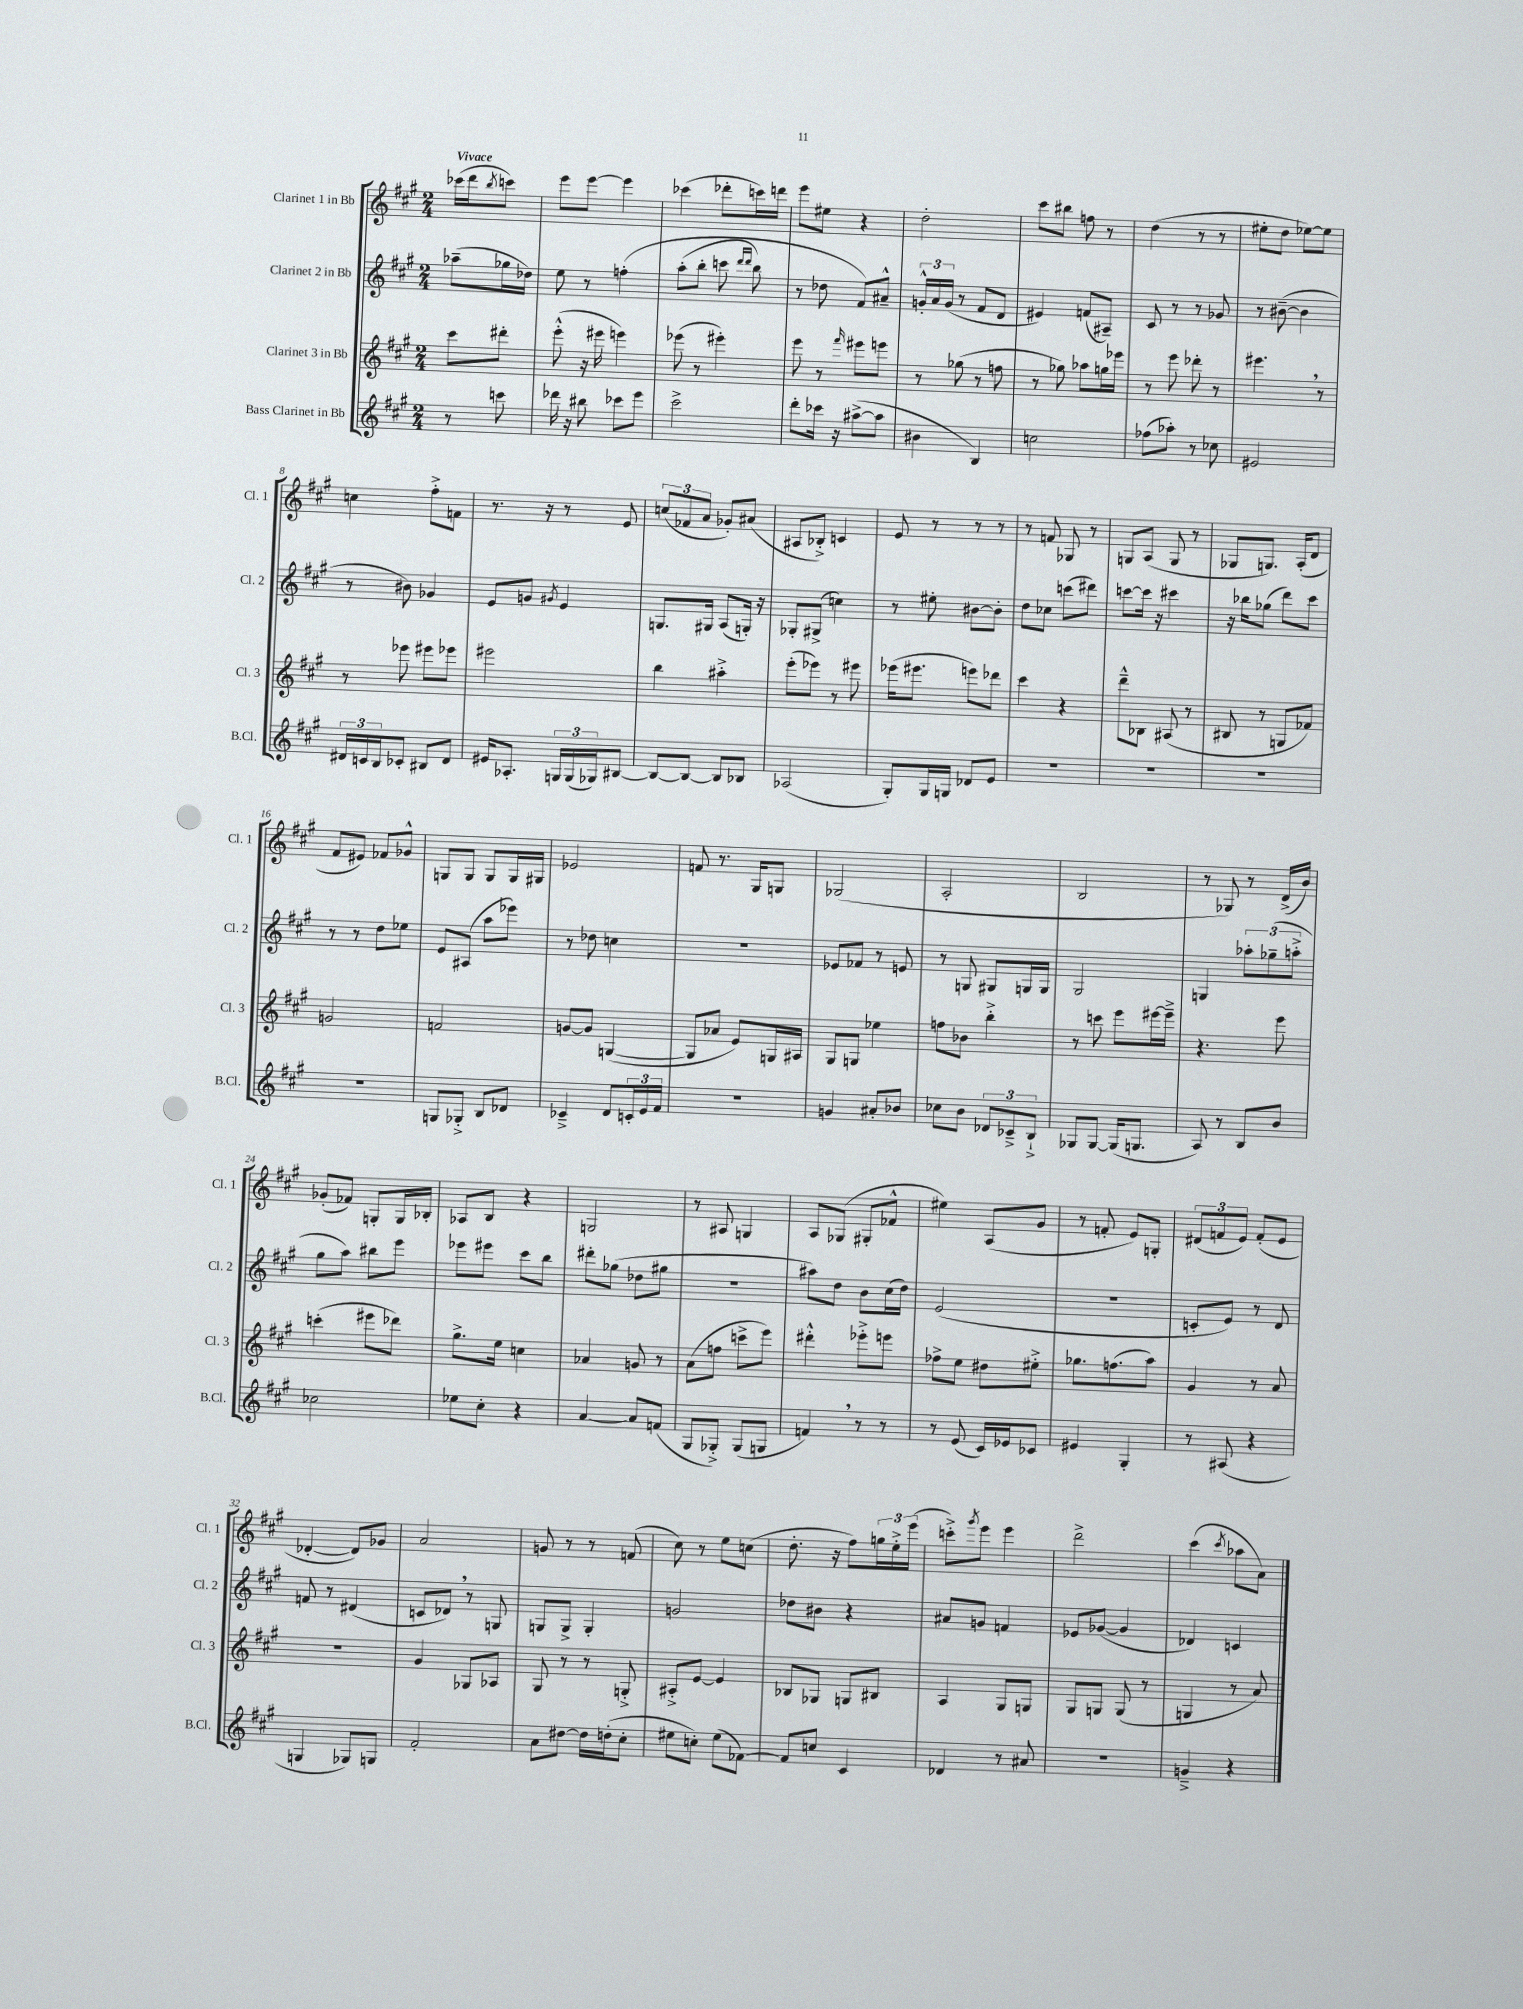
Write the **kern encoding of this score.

**kern	**kern	**kern	**kern
*part4	*part3	*part2	*part1
*staff4	*staff3	*staff2	*staff1
*I"Bass Clarinet in Bb	*I"Clarinet 3 in Bb	*I"Clarinet 2 in Bb	*I"Clarinet 1 in Bb
*I'B.Cl.	*I'Cl. 3	*I'Cl. 2	*I'Cl. 1
*clefG2	*clefG2	*clefG2	*clefG2
*k[f#c#g#]	*k[f#c#g#]	*k[f#c#g#]	*k[f#c#g#]
*M2/4	*M2/4	*M2/4	*M2/4
=	=	=	=
!	!	!	!LO:TX:a:B:t=Vivace
8r	8ccc#\L	(8aa-X~\L	(16ccc-X\LL
.	.	.	16ddd\J
.	.	.	8qbb/
8cccn\	8ddd#X'\J	16gg-X\L	8cccn\J)
.	.	16dd-X\JJ)	.
=1	=1	=1	=1
16ddd-X\	(8eee'^^\	8ee\	8eee\L
16r	.	.	.
8bb#X\	16r	8r	[8eee\J
.	16eee#X\	.	.
8ccc-X\L	4eeen\)	(4ffn'\	4eee\]
8eee\J	.	.	.
=2	=2	=2	=2
2ccc#^\	(8eee-X\	(8aa'\L	(4ccc-X\
.	8r	8bb'\J	.
.	4eee#X'\)	8cccn\	8ddd-X'\L
.	.	16qqddd/LL	.
.	.	16qqddd/JJ	.
.	.	8bb\)	16cccn\L)
.	.	.	16dddn\JJ
=3	=3	=3	=3
8ddd'\L	8eee\	8r	8eee\L
16ccc-X\Jk	8r	8dd-X\	8ee#X\J
16r	.	.	.
.	16qqfff#/	.	.
([8aa#X^\L	8eee#X\L	8f#/L)	4r
8aa#\J]	8eeen\J	8a#X~^^/J	.
=4	=4	=4	=4
4b#X\	8r	24gn'^^/LL	2dd'\
.	.	24a/	.
.	.	(24g/JJ	.
.	(8gg-X\	8r	.
4B/)	8r	8f#/L	.
.	8ffn\	8d/J	.
=5	=5	=5	=5
2ccn\	8r	4e#X/)	8ccc#\L
.	8gg-X\)	.	8bb#X\J
.	8aa-X\L	(8fn/L	8ffn\
.	16ggn\L	8A#X~/J)	8r
.	16eee-X\JJ	.	.
=6	=6	=6	=6
(8ff-X\L	8r	8c#/	(4dd\
8aa-X'\J)	8eee\	8r	.
8r	8ddd-X'\	8r	8r
8cc-X\	8r	8g-X/	8r
=7	=7	=7	=7
2e#X/	4.eee#X,\	8r	8ee#X'\L
.	.	([8b#X~\	8dd\J
.	.	4b#\]	[8ee-X\L)
.	8r	.	8ee-\J]
!!LO:LB:g=z
=8	=8	=8	=8
24d#X/LL	8r	8r	4ccn\
24cn/	.	.	.
24B/J	.	.	.
8c-X'/J	8eee-X\	8b#X\)	.
8B#X/L	8eee#X\L	4g-X/	8ff#'^\L
8d#/J	8eee-X\J	.	8fn\J
=9	=9	=9	=9
16e#X/KL	2eee#X\	8e/L	8.r
8.A-X'/J	.	.	.
.	.	8gn/J	.
.	.	.	16r
.	.	8qg#X/	.
24Gn/LL	.	4e/	8r
(24G/	.	.	.
24G-X/J)	.	.	.
[8B#X/J	.	.	8e/
=10	=10	=10	=10
8B#/L_	4bb\	8.Gn/L	(12ccn/L
.	.	.	12f-X/
8B#/J_	.	.	.
.	.	.	12a/J
.	.	16G#X/Jk	.
8B#/L]	4aa#X'^\	(8A/L	8g-X'/L)
8B-X/J	.	16Gn'/Jk)	(8a#X/J
.	.	16r	.
=11	=11	=11	=11
(2A-X/	(8eee'\L	8G-X'/L	8A#X/L
.	8eee-X\J)	(8G#X^/J	8B-X'^/J)
.	8r	4ccn\)	4cn/
.	8eee#X\	.	.
=12	=12	=12	=12
8G#'/L)	(16eee-X\KL	8r	8e/
.	8.eee#X\J	.	.
16G#/L	.	8ee#X'\	8r
16Gn/JJ	.	.	.
8d-X/L	8eeen\L)	[8b#X\L	8r
8e/J	8ddd-X\J	8b#'\J]	8r
=13	=13	=13	=13
2r	4ccc#\	8dd\L	8r
.	.	8cc-X\J	8fn/
.	4r	(8cccn\L	8G-X/
.	.	8ddd#X\J)	8r
=14	=14	=14	=14
2r	8ddd~^^\L	[8cccn\L	8Gn/L
.	8B-X\J	16ccc\Jk]	(8A/J
.	.	16r	.
.	(8A#X/	4ccc#X\	8G/
.	8r	.	8r
=15	=15	=15	=15
2r	8B#X/	16r	8G-X/L
.	.	16bb-X\KL	.
.	8r	(8gg-X\J	8.Gn/J)
.	8Gn/L	8ddd\L)	.
.	.	.	(16A'/KL
.	8f-X/J)	8ccc#\J	8d/J
!!LO:LB:g=z
=16	=16	=16	=16
2r	2gn/	8r	8f#/L
.	.	8r	8e#X/J)
.	.	8dd\L	8f-X/L
.	.	8ee-X\J	8g-X^^/J
=17	=17	=17	=17
8Gn/L	2fn/	8e/L	8Gn/L
8G-X'^/J	.	(8A#X/J	8G/J
8B/L	.	8aa\L	8G/L
8d-X/J	.	8eee-X\J)	16G/L
.	.	.	16G#X/JJ
=18	=18	=18	=18
4c-X~^/	[8gn/L	8r	2e-X/
.	8g/J]	8dd-X\	.
8d/L	([4Gn/	4ccn\	.
24cn'/L	.	.	.
24e/	.	.	.
24f#/JJ	.	.	.
=19	=19	=19	=19
2r	8G/L]	2r	8fn/
.	8a-X/J	.	8.r
.	8e/L)	.	.
.	.	.	16G#/KL
.	16Gn/L	.	8Gn/J
.	16A#X/JJ	.	.
=20	=20	=20	=20
4gn/	8G#/L	8e-X/L	(2G-X/
.	8Gn/J	8f-X/J	.
8a#X'/L	4ee-X\	8r	.
8b-X/J	.	8en/	.
=21	=21	=21	=21
8cc-X\L	8ffn\L	8r	2A'/
8b\J	8b-X\J	8Gn/	.
12d-X/L	4bb'^\	8G#X/L	.
12c-X~^/	.	.	.
.	.	16Gn/L	.
12B`^/J	.	.	.
.	.	16G/JJ	.
=22	=22	=22	=22
8G-X/L	8r	2G#/	2B/
[8G-/J	8cccn\	.	.
(16G-/KL]	8eee\L	.	.
8.Gn/J	.	.	.
.	[16eee#X\L	.	.
.	16eee#~^\JJ]	.	.
=23	=23	=23	=23
8A/)	4.r	4Gn/	8r
8r	.	.	8G-X/)
8B/L	.	12aa-X'\L	8r
.	.	(12gg-X~\	.
8b/J	8eee\	.	(16d^/LL
.	.	12aan'^\J	.
.	.	.	16b/JJ)
!!LO:LB:g=z
=24	=24	=24	=24
2cc-X\	(4cccn'\	8gg#\L	(8g-X'/L
.	.	8aa\J)	8f-X/J)
.	8eee#X\L	8bb#X\L	8Gn'/L
.	8ddd-X\J)	8eee\J	16G/L
.	.	.	16B-X'/JJ
=25	=25	=25	=25
8ee-X\L	8.gg#^\L	8eee-X\L	8A-X/L
8cc#'\J	.	8eee#X\J	8B/J
.	16ee\Jk	.	.
4r	4ccn\	8ccc#\L	4r
.	.	8bb\J	.
=26	=26	=26	=26
[4a/	4a-X/	8ddd#X'\L	2Gn/
.	.	(8gg-X\J	.
8a/L]	8gn/	8dd-X\L	.
(8fn/J	8r	8gg#X\J	.
=27	=27	=27	=27
8G#/L	(8a\L	2r	8r
8G-X'^/J)	8ffn\J	.	8A#X/
(8G-/L	8cccn^\L	.	4Gn/
8Gn/J	8eee\J)	.	.
=28	=28	=28	=28
4fn,/)	4ddd#X'^^\	8aa#X\L)	8A/L
.	.	8dd\J	(8G-X/J
8r	8eee-X'^\L	8b\L	8G#X'/L
8r	8eeen\J	(16cc#\L	8f-X^^/J
.	.	16dd\JJ)	.
=29	=29	=29	=29
8r	8ff-X^\L	(2e/	4ee#X\)
(8e/	8ee\J	.	.
16c#/LL)	8dd#X\L	.	(8A/L
16e-X/J	.	.	.
8c-X/J	8ee#X'^\J	.	8g#/J
=30	=30	=30	=30
4e#X/	8.gg-X\L	2r	8r
.	.	.	8fn'/
.	(8.ffn\	.	.
4G#'/	.	.	8e/L)
.	8aa\J)	.	8Gn'/J
=31	=31	=31	=31
8r	4g#/	8cn'/L	(12d#X/L
.	.	.	12fn/
(8A#X/	.	8e/J)	.
.	.	.	12e/J)
4r	8r	8r	(8f'/L
.	8a/	8d/	8e/J
!!LO:LB:g=z
=32	=32	=32	=32
4Gn/	2r	8fn/	[4d-X'/
.	.	8r	.
8G-X/L)	.	(4d#X/	8d-/L])
8Gn/J	.	.	8g-X/J
=33	=33	=33	=33
2f#'/	4g#/	8cn/L	2a/
.	.	8d-X,/J)	.
.	8G-X/L	8r	.
.	8A-X/J	8Gn/	.
=34	=34	=34	=34
8a\L	8G#/	8Gn/L	8gn/
[8dd#X\J	8r	8G^/J	8r
16dd#\LL]	8r	4G'/	8r
(16ddn'\J	.	.	.
8cc#'\J	8Gn'^/	.	(8fn/
=35	=35	=35	=35
8ee#X\L	8A#X'^/L	2gn/	8cc#\)
8ccn'\J)	[8e/J	.	8r
(8ee#\L	4e/]	.	8ee\L
[8f-X\J)	.	.	(8ccn\J
=36	=36	=36	=36
8f-/L]	8B-X/L	8dd-X\L	8.dd'\
8ccn/J	8G-X/J	8b#X\J	.
.	.	.	16r
4c#/	8Gn/L	4r	8ff#\L)
.	8B#X/J	.	24ggn\L
.	.	.	24ee'^\
.	.	.	(24eee\JJ
=37	=37	=37	=37
4d-X/	4A/	8a#X/L	8cccn'^\L)
.	.	.	8qggg#/
.	.	8gn/J	8eee\J
8r	8G#/L	4fn/	4eee\
8a#X/	8Gn/J	.	.
=38	=38	=38	=38
2r	8G#/L	8e-X/L	2ddd^\
.	8Gn/J	([8g-X/J	.
.	(8G/	4g-/]	.
.	8r	.	.
=39	=39	=39	=39
4gn~^/	4Gn/	4d-X/)	(4ccc#\
.	.	.	8qccc#/
4r	8r	4cn/	8aa-X\L
.	8a/)	.	8a\J)
==	==	==	==
*-	*-	*-	*-
